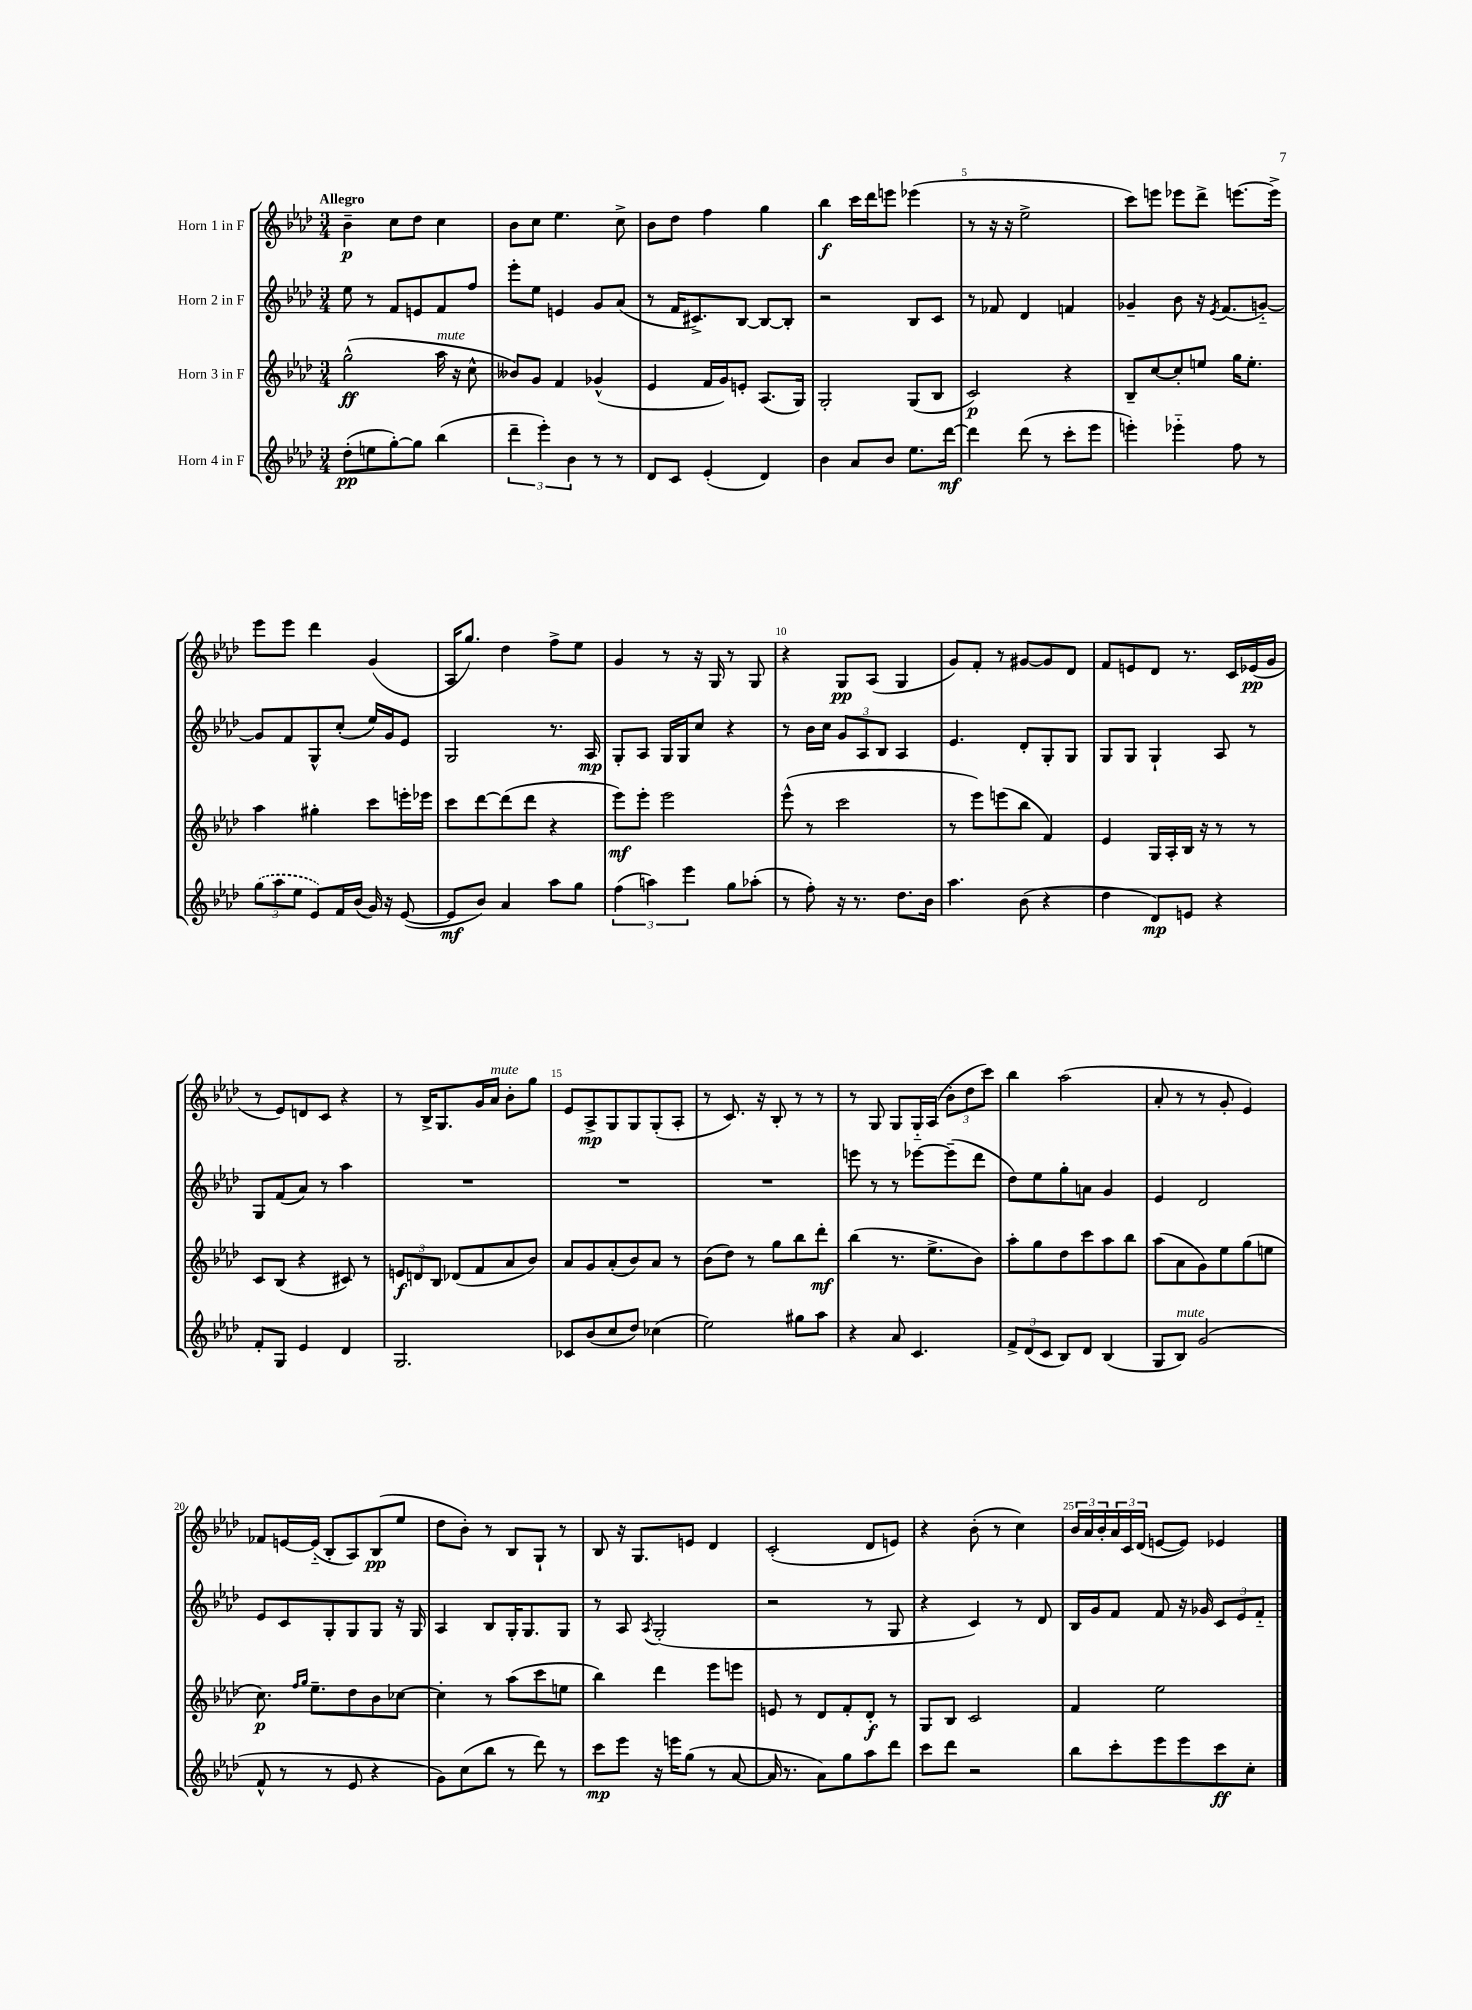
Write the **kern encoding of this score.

**kern	**kern	**kern	**kern
*staff4	*staff3	*staff2	*staff1
*clefG2	*clefG2	*clefG2	*clefG2
*k[b-e-a-d-]	*k[b-e-a-d-]	*k[b-e-a-d-]	*k[b-e-a-d-]
*M3/4	*M3/4	*M3/4	*M3/4
(8dd-'	(2gg^^	8ee-	4b-~
8ee	.	8r	.
[8gg')	.	8f	8cc
8gg]	.	8e	8dd-
(4bb-	16aa-	8f	4cc
.	16r	.	.
.	8cc^^	8ff	.
=	=	=	=
6ddd-~	8b--)	8eee-'	8b-
.	8g	8ee-	8cc
6eee-')	.	.	.
.	4f	4e	4.ee-
6b-	.	.	.
8r	(4g-^^	8g	.
8r	.	(8a-	8cc^
=	=	=	=
8d-	4e-	8r	8b-
8c	.	16f	8dd-
.	.	8.c#^)	.
(4e-'	16f	.	4ff
.	16g)	.	.
.	8e'	[8B-	.
4d-)	(8.A-	8B-_	4gg
.	.	8B-']	.
.	16G)	.	.
=	=	=	=
4b-	2G'	2r	4bb-
8a-	.	.	16ccc
.	.	.	16ddd-
8b-	.	.	8eee
8.ee-	(8G	8B-	(4eee-
.	8B-	8c	.
[16ddd-	.	.	.
=	=	=	=
4ddd-]	2c)	8r	8r
.	.	8f-	16r
.	.	.	16r
(8ddd-	.	4d-	2ee-^
8r	.	.	.
8ccc'	4r	4f	.
8eee-	.	.	.
=	=	=	=
4eee')	8B-~	4g-~	8ccc)
.	[8cc	.	8eee
4eee-'~	8cc']	8b-	8eee-
.	8ee	16r	8ddd-^
.	.	8qe-	.
.	.	(8.f	.
8ff	16gg	.	[8.eee
.	8.ee'	.	.
8r	.	[8g'~)	.
.	.	.	16eee^]
=	=	=	=
(12gg	4aa-	8g]	8eee-
12aa-	.	.	.
.	.	8f	8eee-
12ee-	.	.	.
8e-)	4gg#'	8G^^	4ddd-
16f	.	(8cc'	.
(16b-	.	.	.
16g)	8ccc	16ee-)	(4g
16r	.	16g	.
([8e-	16eee'	8e-	.
.	16eee-	.	.
=	=	=	=
8e-]	8ccc	2G	16A-
.	.	.	8.gg)
8b-)	[8ddd-	.	.
4a-	(8ddd-]	.	4dd-
.	8ddd-	.	.
8aa-	4r	8.r	8ff^
8gg	.	.	8ee-
.	.	16A-	.
=	=	=	=
(6ff	8eee-)	8G'	4g
.	8eee-'	8A-	.
6aa)	.	.	.
.	2eee-	16G	8r
.	.	16G	.
6eee-	.	.	.
.	.	8cc	16r
.	.	.	16G
8gg	.	4r	8r
(8aa-'	.	.	8G
=	=	=	=
8r	(8eee-^^	8r	4r
8ff')	8r	16b-	.
.	.	16cc	.
16r	2ccc	12g	8G
8.r	.	.	.
.	.	12A-	.
.	.	.	(8A-
.	.	12B-	.
8.dd-	.	4A-	4G
16b-	.	.	.
=	=	=	=
4.aa-	8r	4.e-	8g)
.	8eee-)	.	8f'
.	(8eee	.	8r
(8b-	8bb-	8d-'	[8g#
4r	4f)	8G'	8g#]
.	.	8G	8d-
=	=	=	=
4dd-	4e-	8G	8f
.	.	8G	8e
8d-)	16G	4G`	8d-
.	16A-'	.	.
8e	16B-	.	8.r
.	16r	.	.
4r	8r	8A-	.
.	.	.	16c
.	8r	8r	(16e-
.	.	.	16g
=	=	=	=
8f'	8c	8G	8r
8G	(8B-	(8f	8e-)
4e-	4r	8a-)	8d
.	.	8r	8c
4d-	8c#)	4aa-	4r
.	8r	.	.
=	=	=	=
2.G	12e	2.r	8r
.	12d	.	.
.	.	.	16B-^
.	12B-	.	.
.	.	.	8.G
.	(8d-	.	.
.	8f	.	16g
.	.	.	16a-
.	8a-	.	8b-'
.	8b-)	.	8gg
=	=	=	=
8c-	8a-	2.r	8e-
(8b-	8g	.	8A-^
8cc	(8a-'	.	8G
8dd-)	8b-)	.	8G
(4cc-	8a-	.	(8G'
.	8r	.	8A-'
=	=	=	=
2ee-)	(8b-	2.r	8r
.	8dd-)	.	8.c)
.	8r	.	.
.	.	.	16r
.	8gg	.	8B-'
8gg#	8bb-	.	8r
8aa-	8ddd-'	.	8r
=	=	=	=
4r	(4bb-	8eee	8r
.	.	8r	8G
8a-	8.r	8r	8G
4.c	.	[8eee-	16G'~
.	8.ee-^	.	(16A-
.	.	(8eee-~]	12b-'
.	.	.	12dd-
.	8b-)	8ddd-	.
.	.	.	12ccc)
=	=	=	=
12f^	8aa-'	8dd-)	4bb-
(12d-	.	.	.
.	8gg	8ee-	.
12c	.	.	.
8B-)	8dd-	8gg'	(2aa-
8d-	8ccc	8a	.
(4B-	8aa-	4g	.
.	8bb-	.	.
=	=	=	=
8G	(8aa-	4e-	8a-'
8B-)	8a-	.	8r
(2g	8g)	2d-	8r
.	8ee-	.	8g'
.	(8gg	.	4e-)
.	8ee	.	.
=	=	=	=
8f^^	8.cc)	8e-	8f-
8r	.	8c	[16e
.	16qqff	.	.
.	16qqgg	.	.
.	8.ee-~	.	(16e'~]
8r	.	8G'	8B-'
8e-	8dd-	8G	8A-)
4r	8b-	8G	(8B-
.	[8cc-	16r	8ee-
.	.	16G	.
=	=	=	=
8g)	4cc-']	4A-	8dd-
(8cc	.	.	8b-')
8bb-	8r	8B-	8r
8r	(8aa-	16G'	8B-
.	.	8.G	.
8ddd-)	8ccc	.	8G`
8r	8ee	8G	8r
=	=	=	=
8ccc	4bb-)	8r	8B-
8eee-	.	8A-	16r
.	.	.	8.G
.	.	8qA-	.
16r	4ddd-	(2G'	.
16eee	.	.	.
(8gg	.	.	8e
8r	8eee-	.	4d-
[8a-	8eee	.	.
=	=	=	=
16a-]	8e	2r	(2c'
8.r	.	.	.
.	8r	.	.
8a-)	8d-	.	.
8gg	8f'	.	.
8aa-	8d-'	8r	8d-
8ddd-	8r	8G	8e)
=	=	=	=
8ccc	8G	4r	4r
8ddd-	8B-	.	.
2r	2c	4c)	(8b-'
.	.	.	8r
.	.	8r	4cc)
.	.	8d-	.
=	=	=	=
8bb-	4f	16B-	24b-
.	.	.	24a-
.	.	16g	.
.	.	.	24b-'
8ccc'	.	8f	24a-
.	.	.	24c
.	.	.	(24d-
8eee-	2ee-	8f	[8e
8eee-	.	16r	8e])
.	.	16g-	.
8ccc	.	12c	4e-
.	.	12e-	.
8cc'	.	.	.
.	.	12f'~	.
==	==	==	==
*-	*-	*-	*-
